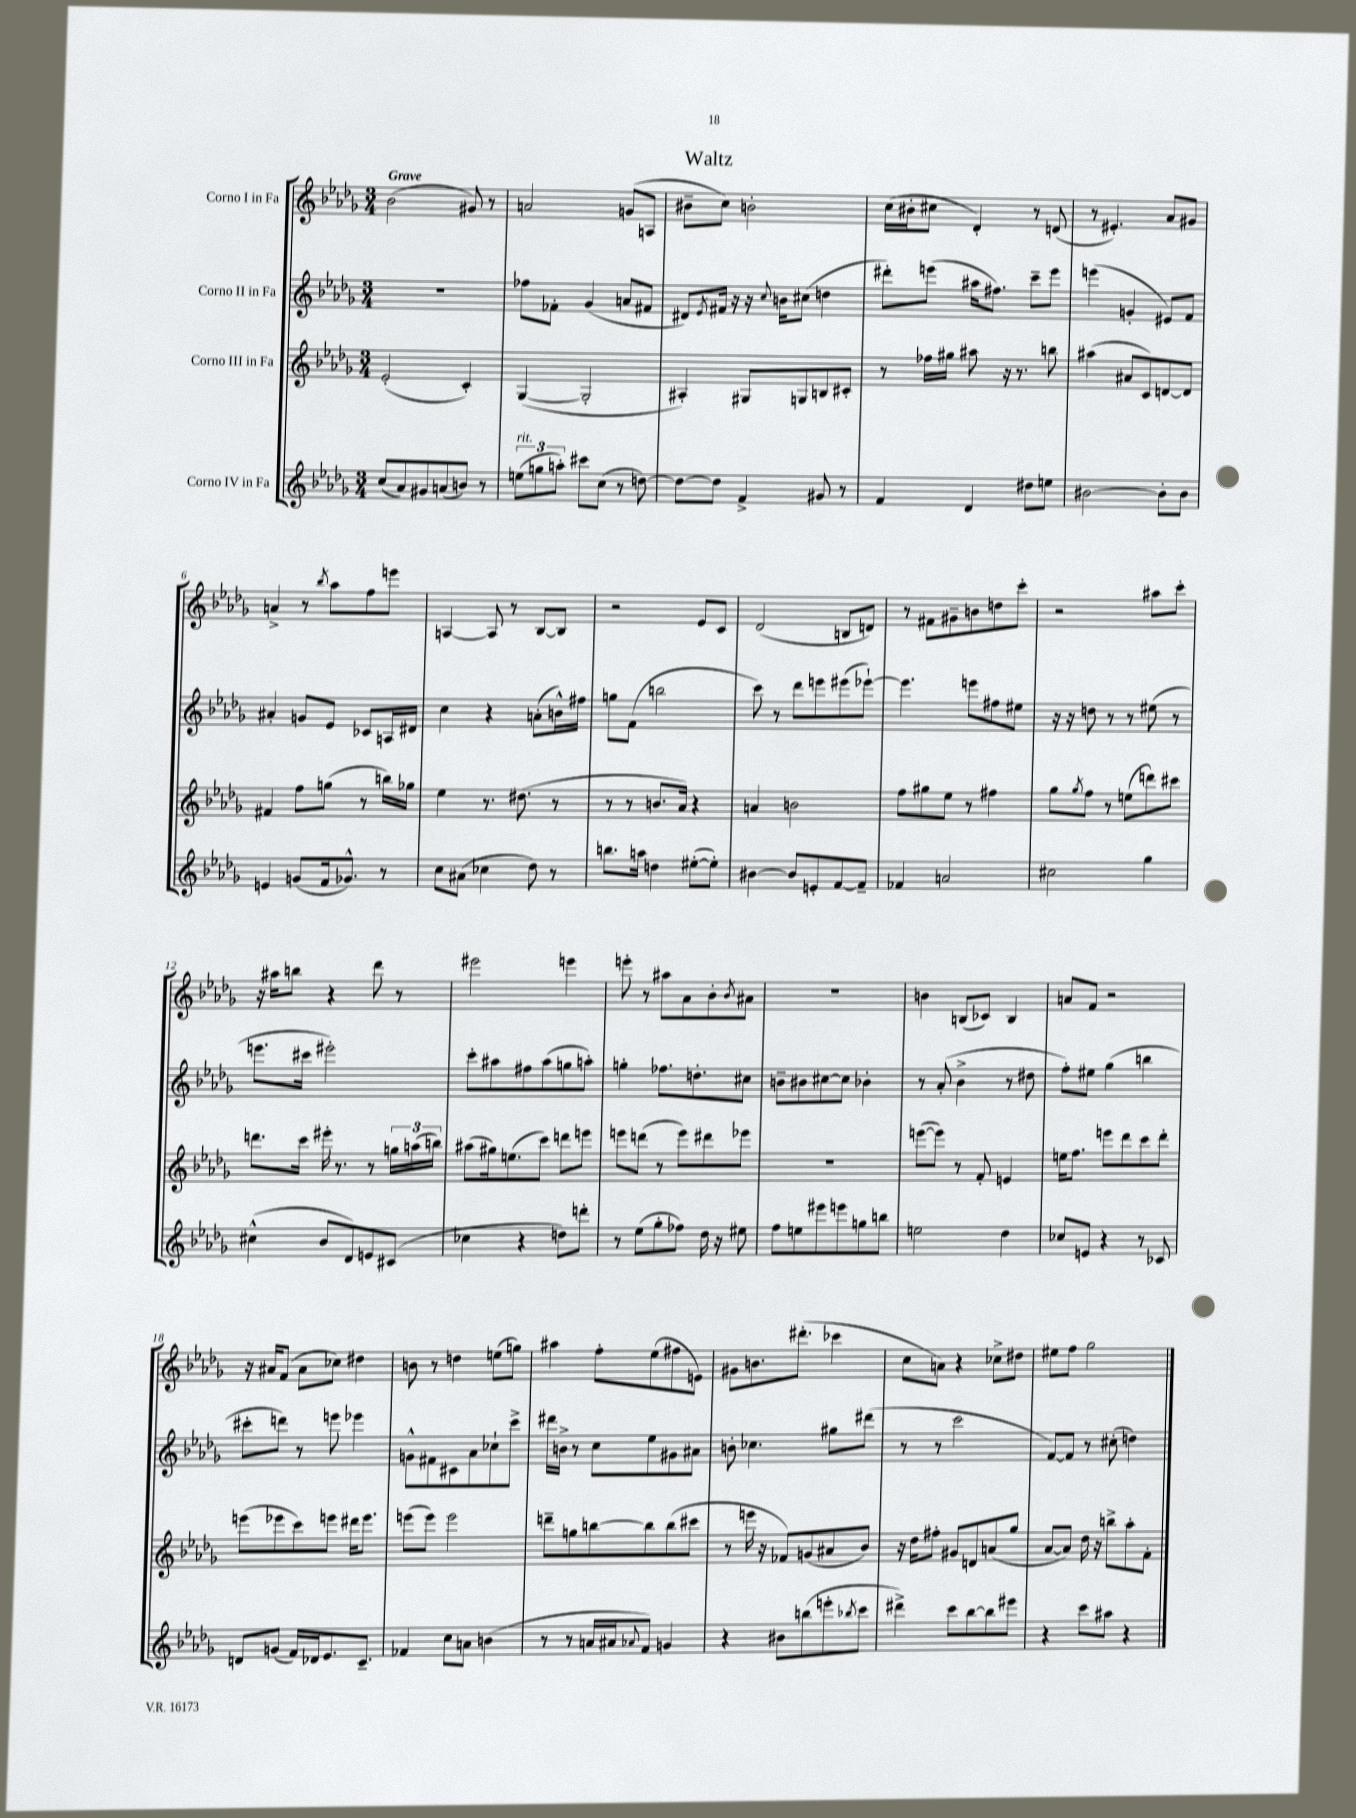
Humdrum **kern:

**kern	**kern	**kern	**kern
*part4	*part3	*part2	*part1
*staff4	*staff3	*staff2	*staff1
*I"Corno IV in Fa	*I"Corno III in Fa	*I"Corno II in Fa	*I"Corno I in Fa
*clefG2	*clefG2	*clefG2	*clefG2
*k[b-e-a-d-g-]	*k[b-e-a-d-g-]	*k[b-e-a-d-g-]	*k[b-e-a-d-g-]
*M3/4	*M3/4	*M3/4	*M3/4
=1	=1	=1	=1
!	!	!	!LO:TX:a:B:t=Grave
(8cc/L	(2e-'/	2.r	(2b-\
8a-/)	.	.	.
8g#X/	.	.	.
(8an/	.	.	.
8bn/J)	4c'/)	.	8g#X/)
8r	.	.	8r
=2	=2	=2	=2
!LO:TX:a:i:t=rit.	!	!	!
(12een\L	([4G-/	8ff-X\L	2an/
12ggn\	.	.	.
.	.	8f-X'\J	.
12aan'\J)	.	.	.
8ccc#X\L	2G-'/]	(4g-/	.
(8cc\J	.	.	.
8r	.	8an/L	(8gn/L
[8ddn\)	.	8f#X/J	8An/J
=3	=3	=3	=3
8dd\L_	4A#X'/)	8d#X/L)	8b#X~\L
.	.	8qe-/	.
8dd\J]	.	16f#X/Jk	8cc\J)
.	.	16r	.
4f^/	8G#X/L	16r	2bn'\
.	.	8qqcc/	.
.	.	16bn\KL	.
.	8Gn/	(8cc#X\J	.
8g#X/	8Bn/	4ddn\	.
8r	8c#X'/J	.	.
=4	=4	=4	=4
4f/	8r	8ddd#X'\L)	(16cc\LL
.	.	.	16b#X'\J
.	16ff-X\LL	(8eeen\J	8cc#X\J
.	16gg#X\JJ	.	.
4d-/	8aa#X\	16aa#X\KL	4d-'/)
.	.	8.ff#X\J)	.
.	16r	.	.
.	8.r	.	.
8dd#X\L	.	8ccc~\L	8r
8een\J	8bbn\	8eee\J	(8dn/
=5	=5	=5	=5
[2b#X\	(4aa#X\	(4eeen\	8r
.	.	.	4.e#X'/)
.	8a#X/L	4gn'/	.
.	8c/)	.	.
8b#'\L]	[8dn/	8e#X/L)	8a-/L
8b#\J	8d/J]	8f/J	8g#X/J
!!LO:LB:g=z
=6	=6	=6	=6
4en/	4f#X/	4a#X'/	4an^/
(8gn/L	8ff\L	8gn/L	8r
.	.	.	8qbb-/
16f/k	(8ggn\J	8e-/J	8aa-\L
8.g-X^^/J)	.	.	.
.	8r	8c-X/L	8ff\
8r	16bbn\LL)	16An/L	8eeen\J
.	16gg-X\JJ	16d#X/JJ	.
=7	=7	=7	=7
8cc\L	4ee-\	4cc\	[4An/
(8a#X\J	.	.	.
4cc-X\	8.r	4r	8A/]
.	.	.	8r
.	(8.dd#X\	.	.
8dd-\)	.	(8an'\L	[8B-/L
8r	8r	16bn^^\L)	8B-/J]
.	.	16ff#X\JJ	.
=8	=8	=8	=8
8.bbn\L	8r	8ggn\L	2r
.	8r	(8f\J	.
16aan\Jk	.	.	.
4ddn\	8.bn/L	2bbn\	.
.	16a-/Jk)	.	.
([8ee#X'\L	4r	.	8e-/L
8ee#'\J])	.	.	8c/J
=9	=9	=9	=9
[4b#X\	4an/	8ccc\)	(2d-/
.	.	8r	.
8b#/L]	2bn\	8ddd-\L	.
8en'/	.	8eeen\	.
[8f/	.	(8eee#X\	8Bn/L
8f~/J]	.	[8eee-X`\J)	8dn/J)
=10	=10	=10	=10
4f-X/	8ff\L	4.eee-\]	8r
.	8gg#X\	.	8f#X\L
2an/	8ee-\J	.	8g#X~\
.	8r	8eeen\L	8bn\
.	4ff#X\	8ff#X\	8ddn\
.	.	8ee#X\J	8ccc'\J
=11	=11	=11	=11
2cc#X\	8gg-\L	16r	2r
.	.	16r	.
.	8qgg-/	.	.
.	8ff\J	8ddn\	.
.	8r	8r	.
.	(8een\L	8r	.
4gg-\	8dddn\)	(8ee#X\	8aa#X\L
.	8ccc#X\J	8r	8ccc'\J
!!LO:LB:g=z
=12	=12	=12	=12
(4cc#X^^\	8.dddn\L	8.eeen\L	16r
.	.	.	16aa#X\KL
.	.	.	8bbn\J
.	16ccc\Jk	16ccc#X\Jk	.
8b-/L	16eee#X'\	2eee#X'\)	4r
.	8.r	.	.
8d-/)	.	.	.
8en/	8r	.	8ddd-\
(8c#X/J	24ggn\LL	.	8r
.	(24aan\	.	.
.	24bbn\JJ)	.	.
=13	=13	=13	=13
4cc-X\	(8aa#X\L	8ccc'\L	2eee#X\
.	16gg#X\k)	8aa#X\	.
.	(8.een\	.	.
4r	.	8ff#X\	.
.	8ccc\J)	(8aa#\	.
8ddn\L)	8dddn\L	8ggn\	4eeen\
8dddn'\J	8eeen\J	8aan'\J)	.
=14	=14	=14	=14
8r	8eeen\L	4ggn'\	8eeen'\
(8ee-\L	(8dddn\J	.	8r
8gg-'\	8r	8.ff-X\L	8aa#X\L
8ff-X\J)	8eee\L)	.	8a-\
.	.	8.ddn'\	.
16dd-\	8ddd#X\	.	8b-'\
16r	.	.	.
.	.	.	8qb-/
8ee#X\	8eee-X\J	8cc#X\J	8a#X\J
=15	=15	=15	=15
8ff\L	2.r	8bn~\L	2.r
8een\	.	8b#X\	.
8eee#X\	.	[8cc#X\	.
8eeen\	.	8cc#\J]	.
8ggn\	.	4b-X'\	.
8bbn\J	.	.	.
=16	=16	=16	=16
2een\	([8eeen\L	8r	4bn\
.	8eee\J])	(8a-'/	.
.	8r	4b-^\	(8Bn/L
.	8f'/	.	8c-X/J)
4dd-\	4en/	8r	4B/
.	.	8dd#X\	.
=17	=17	=17	=17
8cc-X/L	16een\KL	8ff'\L)	8an/L
.	8.ff\J	.	.
8en/J	.	8ee#X\J	8f/J
4r	8eeen\L	(4gg-\	2r
.	8ddd-\	.	.
8r	8ccc\	4bbn\	.
8c-X/	8ddd-'\J	.	.
!!LO:LB:g=z
=18	=18	=18	=18
8dn/L	(8eeen\L	8ccc#X'\L	16r
.	.	.	16a#X/KL
(8gn/J	8eee-X\	8dddn\J)	(8f/J
16f/LL)	8ccc\)	8r	8a#\L
16d-X/J	.	.	.
8.e-/	8eeen\J	8eeen\	8cc-X\J)
.	16ddd#X\KL	4eee-X\	4dd#X\
8.c~/J	8.eee\J	.	.
=19	=19	=19	=19
4f-X/	(8eeen\L	8gn^^\L	8bn\
.	8eee\J)	8f#X\	8r
8cc\L	2eee\	8c#X\	4ddn\
8an\J	.	8a-\	.
(4bn\	.	8cc-X`\	(8een\L
.	.	8ccc^\J	8ggn\J)
=20	=20	=20	=20
8r	8dddn~\L	16ddd#X\LL	4aa#X\
.	.	16bn^\JJ	.
8r	8ggn\	8r	.
16an/LL	[8bbn\	8cc\L	8ff'\L
16a#X/J	.	.	.
8qqa-X/	.	.	.
8f/J)	8bb\]	8ee-\	(8ee-\
4gn/	(8bb\	8g#X\	8ff#X\
.	8ccc#X\J	8a#X\J	8en\J)
=21	=21	=21	=21
4r	8r	8bn'\	8g#X\L
.	16eeen\	4.cc-X\	8.bn\
.	16r	.	.
8b#X\L	8f-X/L)	.	.
.	.	.	(8.ddd#X'\J
(8bbn\	(8gn/	.	.
8eeen'\	8a#X/	8gg#X\L	4ccc-X\
8qbb-X/	.	.	.
8ccc\J	8b-/J)	(8ddd#X\J	.
=22	=22	=22	=22
4ddd#X^\)	16r	8r	8cc\L
.	16dd-\KL	.	.
.	8ff#X'\J	8r	8an\J)
8ccc\L	8g#X/L	2ccc\	4r
[8bb-\	8dn/	.	.
8bb-\]	(8an/	.	8cc-X^\L
8eee#X\J	8gg-/J	.	8dd#X\J
=23	=23	=23	=23
4r	[8a-/L	[8f/L)	8ee#X\L
.	8a-/J])	8f/J]	8ff\J
8ccc\L	16dd-\	8r	2gg-\
.	16r	.	.
8aa#X\J	8bbn^\L	(8cc#X'\	.
4r	8aa-'\	4ddn\)	.
.	8f'\J	.	.
==	==	==	==
*-	*-	*-	*-
